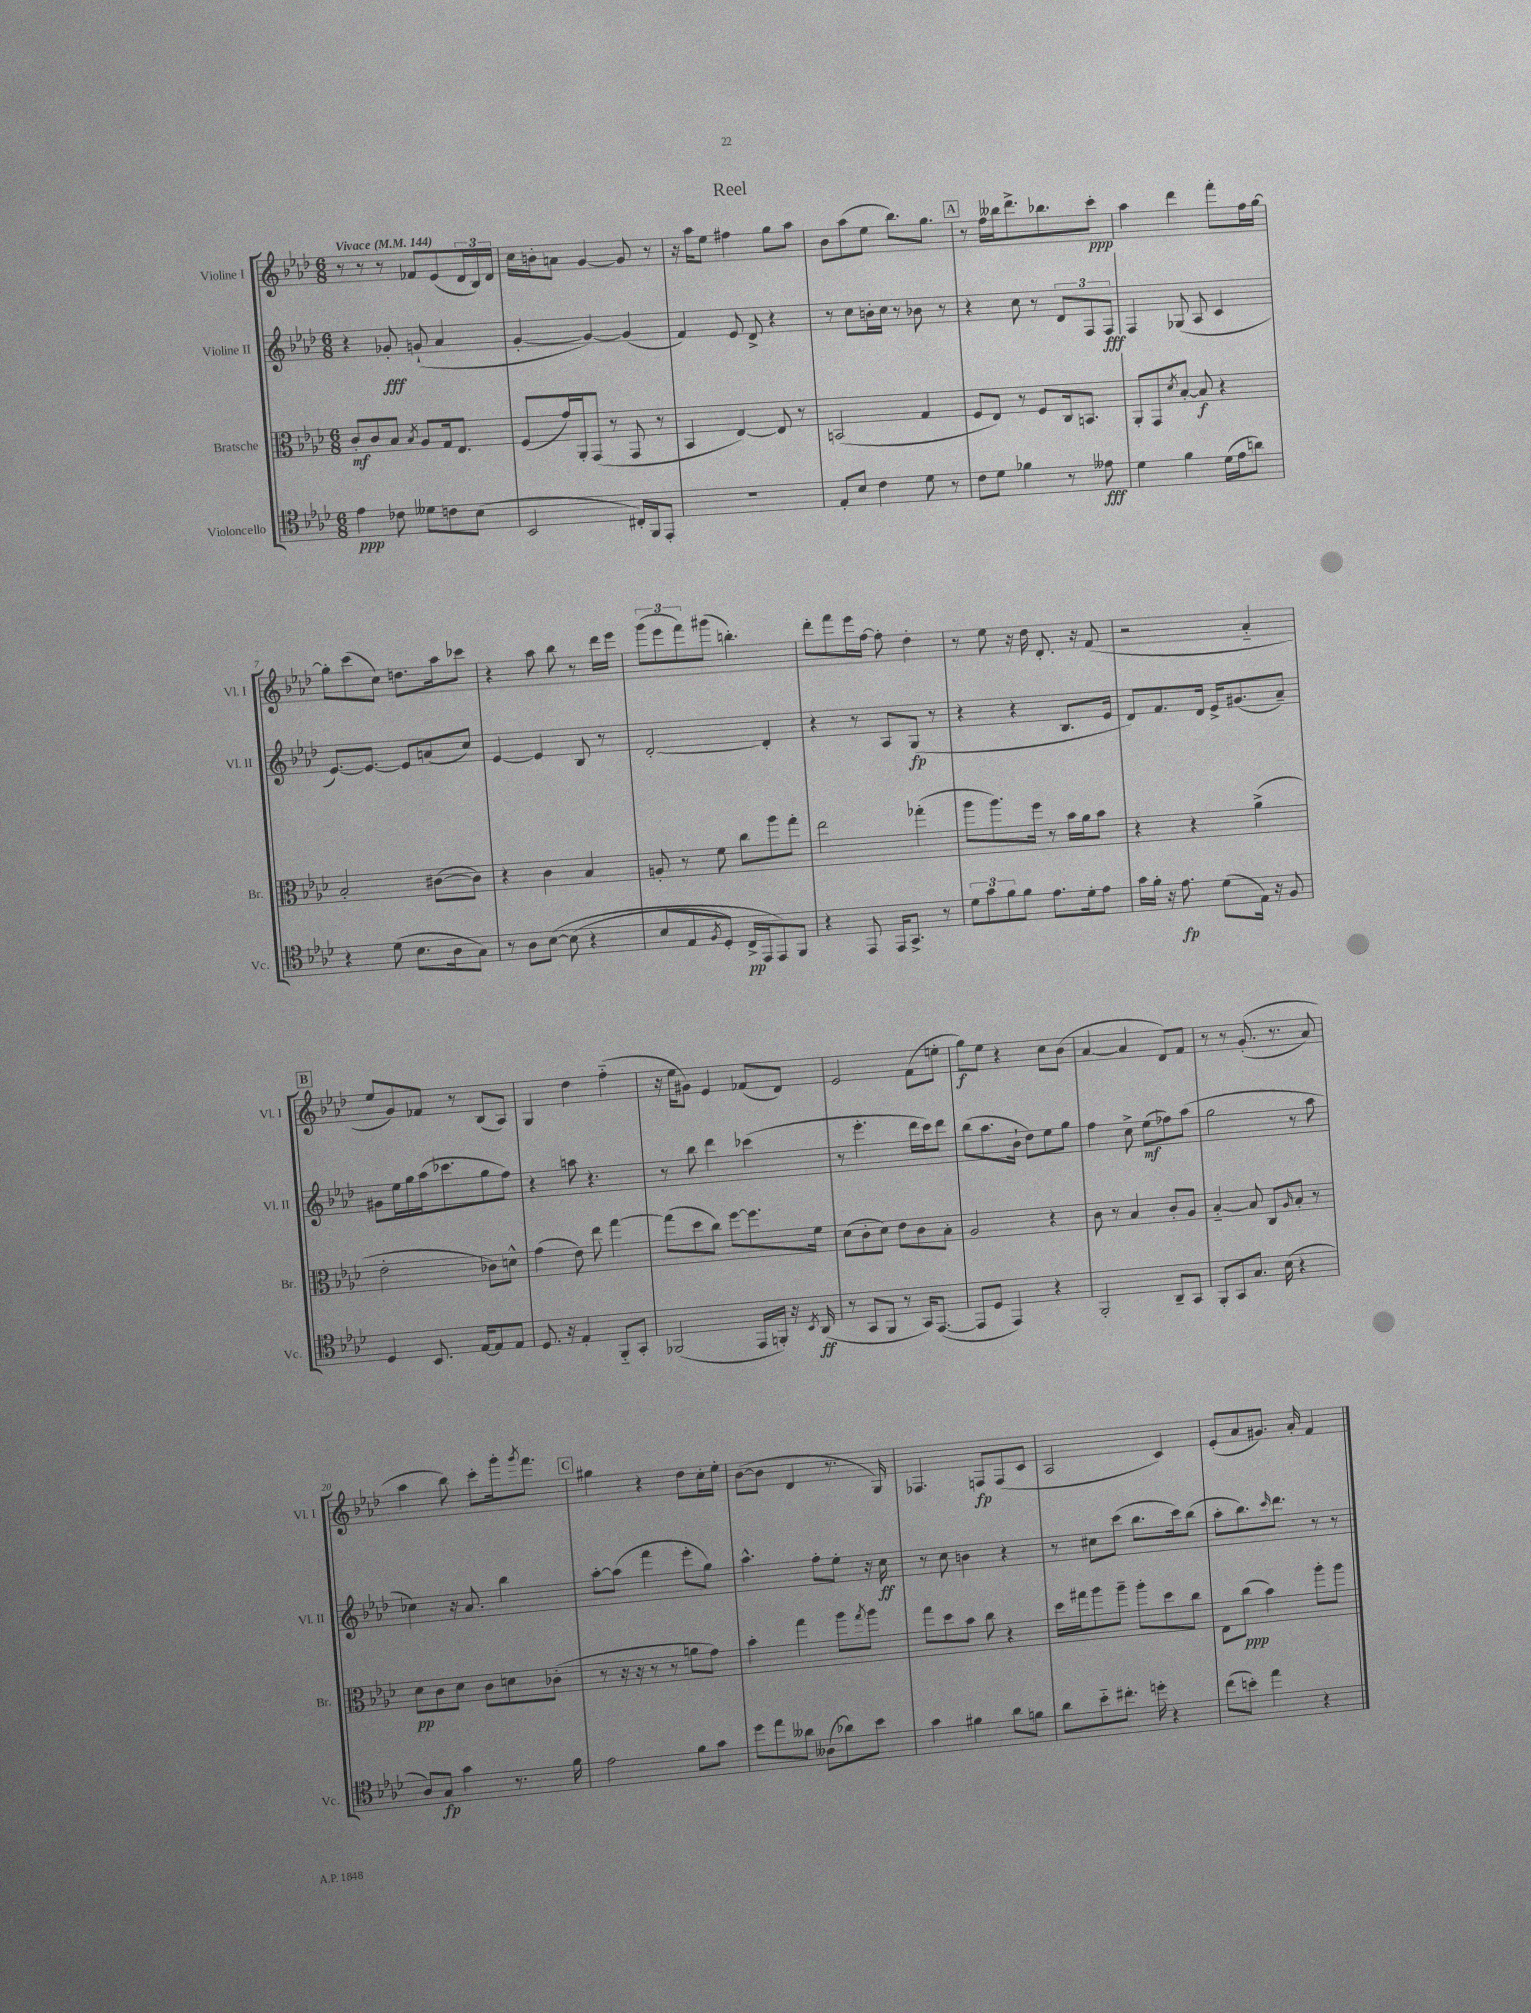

**kern	**dynam	**kern	**dynam	**kern	**dynam	**kern	**dynam
*part4	*part4	*part3	*part3	*part2	*part2	*part1	*part1
*staff4	*staff4	*staff3	*staff3	*staff2	*staff2	*staff1	*staff1
*I"Violoncello	*	*I"Bratsche	*	*I"Violine II	*	*I"Violine I	*
*I'Vc.	*	*I'Br.	*	*I'Vl. II	*	*I'Vl. I	*
*clefC4	*	*clefC3	*	*clefG2	*	*clefG2	*
*k[b-e-a-d-]	*	*k[b-e-a-d-]	*	*k[b-e-a-d-]	*	*k[b-e-a-d-]	*
*M6/8	*	*M6/8	*	*M6/8	*	*M6/8	*
*MM144	*	*MM144	*	*MM144	*	*MM144	*
=1	=1	=1	=1	=1	=1	=1	=1
!	!	!	!	!	!	!LO:TX:a:B:t=Vivace	!
4e-\	ppp	8c'/L	mf	4r	.	8r	.
.	.	8c/	.	.	.	8r	.
8c-X\	.	8B-/J	.	8g-X'/	fff	8r	.
.	.	8qB-/	.	.	.	.	.
8d--X\L	.	8A-/L	.	(8gn`/	.	8f-X/L	.
8cn\	.	16G/k	.	4a-/	.	(8e-/	.
.	.	8.E-/J	.	.	.	.	.
(8B-\J	.	.	.	.	.	24d-/L	.
.	.	.	.	.	.	24B-/)	.
.	.	.	.	.	.	24d-/JJ	.
=2	=2	=2	=2	=2	=2	=2	=2
2BB-/	.	(8F/L	.	[4g'/	.	16cc\LL	.
.	.	.	.	.	.	16bn'\J	.
.	.	16g/L)	.	.	.	8an\J	.
.	.	16AA-'/J	.	.	.	.	.
.	.	(8GG/J	.	4g/_)	.	[4g/	.
.	.	8r	.	.	.	.	.
16C#X'/LL)	.	8GG/	.	(4g/]	.	8g/]	.
16FF/J	.	.	.	.	.	.	.
8EE-'/J	.	8r	.	.	.	8r	.
=3	=3	=3	=3	=3	=3	=3	=3
2.r	.	4BB-/	.	4f/)	.	16r	.
.	.	.	.	.	.	16aa-\KL	.
.	.	.	.	.	.	8ee-\J	.
.	.	[4E-/)	.	8e-/	.	4ff#X\	.
.	.	.	.	8d-^/	.	.	.
.	.	8E-/]	.	4r	.	8gg\L	.
.	.	8r	.	.	.	8aa-\J	.
=4	=4	=4	=4	=4	=4	=4	=4
8E-'/L	.	(2BBn/	.	8r	.	8b-\L	.
8B-/J	.	.	.	8cc\L	.	(8aa-\	.
4c\	.	.	.	16bn'\L	.	8ee-\J	.
.	.	.	.	16cc\JJ	.	.	.
.	.	.	.	8r	.	8.bb-\L)	.
8d-\	.	4G/	.	8b-X\	.	.	.
.	.	.	.	.	.	8.gg\J	.
8r	.	.	.	8r	.	.	.
!!LO:REH:place=s1:t=A
=5	=5	=5	=5	=5	=5	=5	=5
8c\L	.	8F/L	.	4r	.	8r	.
8d-\J	.	8E-/J)	.	.	.	16ff\LL	.
.	.	.	.	.	.	16bb--X\J	.
4f-X\	.	8r	.	8cc\	.	8.ddd-^\	.
.	.	8F/L	.	8r	.	.	.
.	.	.	.	.	.	8.bb-X\	.
8r	.	16C/k	.	12d-/L	.	.	.
.	.	8.BBn/J	.	.	.	.	.
.	.	.	.	12F/	.	.	.
8e--X\	fff	.	.	.	.	8ccc'\J	ppp
.	.	.	.	12F/J	fff	.	.
=6	=6	=6	=6	=6	=6	=6	=6
4d-\	.	8AA-'/L	.	4F/	.	4aa-\	.
.	.	8GG/	.	.	.	.	.
.	.	8qd-/	.	.	.	.	.
4f\	.	[8B-'/J	.	(8G-X/	.	4ddd-\	.
.	.	8B-/]	f	8A-/	.	.	.
(16d-\LL	.	4r	.	4c/	.	8fff'\L	.
16e-\J	.	.	.	.	.	.	.
8an\J)	.	.	.	.	.	16ff\L	.
.	.	.	.	.	.	[16gg\JJ	.
!!LO:LB:g=z
=7	=7	=7	=7	=7	=7	=7	=7
4r	.	2B-'/	.	[8.e-/L)	.	8gg'\L]	.
.	.	.	.	.	.	(8ccc\	.
.	.	.	.	8.e-/J_	.	.	.
(8d-\	.	.	.	.	.	8cc\J)	.
8.B-\L	.	.	.	8e-/L]	.	8.ddn\L	.
.	.	([8c#X\L	.	(8an/	.	.	.
16A-\k	.	.	.	.	.	16aa-\k	.
8G\J)	.	8c#\J])	.	8cc/J)	.	8ccc-X\J	.
=8	=8	=8	=8	=8	=8	=8	=8
8r	.	4r	.	[4e-/	.	4r	.
8A-\L	.	.	.	.	.	.	.
([8B-\J	.	4c\	.	4e-/]	.	8aa-\	.
(8B-\]	.	.	.	.	.	8bb-\	.
4r	.	4B-/	.	8B-/	.	8r	.
.	.	.	.	8r	.	16ddd-\LL	.
.	.	.	.	.	.	16eee-\JJ	.
=9	=9	=9	=9	=9	=9	=9	=9
8B-/L	.	8An'/	.	[2d-'/	.	(12ggg\L	.
.	.	.	.	.	.	12eee-\	.
8E-/	.	8r	.	.	.	.	.
.	.	.	.	.	.	12fff\)	.
8qF/	.	.	.	.	.	.	.
8D-'/J)	.	8f\	.	.	.	(8ggg#X\J	.
16C^/LL	pp	8cc\L	.	.	.	4.bbn'\)	.
16EE-/J	.	.	.	.	.	.	.
8EE-/)	.	8aa-\	.	4d-'/]	.	.	.
8FF/J	.	8gg'\J	.	.	.	.	.
=10	=10	=10	=10	=10	=10	=10	=10
4r	.	2ee-\	.	4r	.	8ddd-'\L	.
.	.	.	.	.	.	8fff\	.
8EE-/	.	.	.	8r	.	16eee-\L	.
.	.	.	.	.	.	[16ff\JJ	.
16EE-/KL	.	.	.	8A-/L	.	8ff'\]	.
8.GG^/J	.	.	.	.	.	.	.
.	.	(4gg-X'\	.	(8G/J	fp	4dd-'\	.
8r	.	.	.	8r	.	.	.
=11	=11	=11	=11	=11	=11	=11	=11
12d-\L	.	8aa-\L	.	4r	.	8r	.
12g\	.	.	.	.	.	.	.
.	.	8.aa-\)	.	.	.	8ee-\	.
12f\	.	.	.	.	.	.	.
8f\J	.	.	.	4r	.	16r	.
.	.	16ff\Jk	.	.	.	16dd-\	.
8.e-\L	.	8r	.	.	.	8.d-'/	.
.	.	16b-\LL	.	8.B-/L	.	.	.
16d-'\k	.	16a-\J	.	.	.	16r	.
8e-\J	.	8b-\J	.	.	.	(8f/	.
.	.	.	.	16e-/Jk	.	.	.
=12	=12	=12	=12	=12	=12	=12	=12
16g\LL	.	4r	.	8d-/L)	.	2r	.
16f'\JJ	.	.	.	.	.	.	.
16r	.	.	.	8.f/	.	.	.
8.e-\	fp	.	.	.	.	.	.
.	.	4r	.	.	.	.	.
.	.	.	.	16d-/Jk	.	.	.
(8d-\L	.	.	.	16e-^/KL	.	.	.
.	.	.	.	(8.g#X/	.	.	.
16E-\Jk)	.	(4a-^\	.	.	.	4a-/	.
16r	.	.	.	.	.	.	.
8F/	.	.	.	8a-~/J)	.	.	.
!!LO:LB:g=z
!!LO:REH:place=s1:t=B
=13	=13	=13	=13	=13	=13	=13	=13
4D-/	.	2e-'\	.	8g#X\L	.	8ee-/L	.
.	.	.	.	16ee-\L	.	8g/)	.
.	.	.	.	16gg\	.	.	.
8.BB-/	.	.	.	(16aa-\J	.	8f-X/J	.
.	.	.	.	8.ccc-X\	.	.	.
.	.	.	.	.	.	8r	.
[16E-/KL	.	.	.	.	.	.	.
8E-/]	.	8c-X\L)	.	8gg\	.	(8B-/L	.
8E-/J	.	8dn^^\J	.	8ff\J)	.	8A-/J)	.
=14	=14	=14	=14	=14	=14	=14	=14
8.D-/	.	(4g\	.	4r	.	4G/	.
16r	.	.	.	.	.	.	.
4E-'/	.	8e-\)	.	8aan\	.	4dd-\	.
.	.	8ee-\	.	4.r	.	.	.
8FF/L	.	[4gg\	.	.	.	(4ff\	.
8GG'/J	.	.	.	.	.	.	.
=15	=15	=15	=15	=15	=15	=15	=15
(2FF-X/	.	(8gg\L]	.	8r	.	16r	.
.	.	.	.	.	.	16ee-\KL	.
.	.	8dd-\	.	8bb-\	.	8g#X\J)	.
.	.	8cc\J)	.	4ddd-\	.	4e-/	.
.	.	[8ff\L	.	.	.	.	.
16EE-/LL	.	8.ff\]	.	(4ccc-X\	.	(8f-X/L	.
16FFn'/JJ)	.	.	.	.	.	.	.
16r	.	.	.	.	.	8d-/J)	.
8qBB-/	.	.	.	.	.	.	.
(16AA-/	ff	16f\Jk	.	.	.	.	.
=16	=16	=16	=16	=16	=16	=16	=16
8r	.	(8d-\L	.	8r	.	2e-/	.
8GG/L	.	8c'\	.	4.eee-'\	.	.	.
8FF/J	.	8d-\J)	.	.	.	.	.
8r	.	8e-\L	.	.	.	.	.
16GG/KL)	.	8c\	.	16ddd-\LL	.	(8f\L	.
([8.EE-/J	.	.	.	16ccc\J)	.	.	.
.	.	8B-'\J	.	8ddd-\J	.	8een'\J	.
=17	=17	=17	=17	=17	=17	=17	=17
8EE-/L]	.	2A-/	.	(8bb-\L	.	8gg\L)	f
8D-/J	.	.	.	8.aa-\	.	8ee-\J	.
4EE-/)	.	.	.	.	.	4r	.
.	.	.	.	16b-`\Jk	.	.	.
.	.	.	.	8dd-\L)	.	.	.
4r	.	4r	.	8ee-\	.	8cc\L	.
.	.	.	.	8gg\J	.	(8b-\J	.
=18	=18	=18	=18	=18	=18	=18	=18
2FF'/	.	8c\	.	4ff\	.	[4a-/	.
.	.	8r	.	.	.	.	.
.	.	4B-/	.	8cc^\	.	4a-/]	.
.	.	.	.	(8ee-\L	mf	.	.
8AA-~/L	.	8c'/L	.	8ff-X\)	.	8d-/L)	.
8GG/J	.	8A-/J	.	(8aa-\J	.	8f/J	.
=19	=19	=19	=19	=19	=19	=19	=19
8FF'/L	.	[4B-/	.	2gg\	.	8r	.
8GG/	.	.	.	.	.	8r	.
8.G/J	.	8B-/]	.	.	.	((8.g'/	.
.	.	8C/L	.	.	.	.	.
(16B-\	.	.	.	.	.	8.r	.
.	.	16qqA-/	.	.	.	.	.
4r	.	8B-'/J	.	8r	.	.	.
.	.	8r	.	8aa-\	.	8a-/)	.
!!LO:LB:g=z
=20	=20	=20	=20	=20	=20	=20	=20
8A-/L)	.	8d-\L	pp	4cc-X\)	.	4aa-\	.
8G/J	fp	8c\	.	.	.	.	.
4g\	.	8d-\J	.	16r	.	8bb-\)	.
.	.	.	.	8.a-/	.	.	.
.	.	8c\L	.	.	.	8ccc'\L	.
8.r	.	8dn\	.	4bb-\	.	16ggg'\k	.
.	.	.	.	.	.	8qggg/	.
.	.	.	.	.	.	8.fff\J	.
.	.	(8c-X'\J	.	.	.	.	.
16f\	.	.	.	.	.	.	.
!!LO:REH:place=s1:t=C
=21	=21	=21	=21	=21	=21	=21	=21
2e-\	.	8r	.	[8aa-'\L	.	4gg#X\	.
.	.	16r	.	(8aa-\J]	.	.	.
.	.	16r	.	.	.	.	.
.	.	8r	.	4fff\	.	4r	.
.	.	8r	.	.	.	.	.
8f\L	.	8an\L	.	8eee-'\L	.	8dd-\L	.
8g\J	.	8g\J)	.	8gg\J)	.	16cc'\L	.
.	.	.	.	.	.	16ee-'\JJ	.
=22	=22	=22	=22	=22	=22	=22	=22
8dd-\L	.	4b-'\	.	4.aa-^^\	.	([8b-\L	.
8ee-\	.	.	.	.	.	8b-\J]	.
8a--X\J	.	4gg\	.	.	.	4d-/	.
(8A--X\L	.	.	.	8ff'\L	.	.	.
8a-X\)	.	8aa-\L	.	8ee-'\J	.	8.r	.
.	.	8qgg/	.	.	.	.	.
8b-\J	.	8aa-\J	.	16r	.	.	.
.	.	.	.	16cc\	ff	16G/)	.
=23	=23	=23	=23	=23	=23	=23	=23
4g\	.	8gg\L	.	8r	.	4.F-X/	.
.	.	8dd-\	.	8cc\	.	.	.
4f#X\	.	8b-\J	.	4bn\	.	.	.
.	.	8cc\	.	.	.	8Fn/L	fp
8a-\L	.	4r	.	4r	.	(8F/	.
8fn\J	.	.	.	.	.	8c/J	.
=24	=24	=24	=24	=24	=24	=24	=24
8a-\L	.	16dd-\LL	.	8r	.	2A-/	.
.	.	16gg#X\J	.	.	.	.	.
8b-\	.	8aa-\	.	8cc#X\L	.	.	.
8.cc#X'\J	.	8aa-~\J	.	(8ccc\J	.	.	.
.	.	8aa-'\L	.	8.bb-\L	.	.	.
16ddn'\	.	.	.	.	.	.	.
4r	.	8dd-\	.	.	.	4c/)	.
.	.	.	.	16ccc\k)	.	.	.
.	.	8cc\J	.	(8bb-\J	.	.	.
=25	=25	=25	=25	=25	=25	=25	=25
(8cc\L	.	8E-\L	.	8aa-'\L	.	(8e-'/L	.
8bn'\J)	.	(8cc\J	ppp	8.bb-\)	.	8a-/	.
4ee-\	.	4b-\)	.	.	.	8.g#X/J)	.
.	.	.	.	16qqccc/	.	.	.
.	.	.	.	8.ddd-\J	.	.	.
.	.	.	.	.	.	16a-'/	.
4r	.	8aa-'\L	.	8r	.	4f/	.
.	.	8aa-\J	.	8r	.	.	.
==	==	==	==	==	==	==	==
*-	*-	*-	*-	*-	*-	*-	*-
